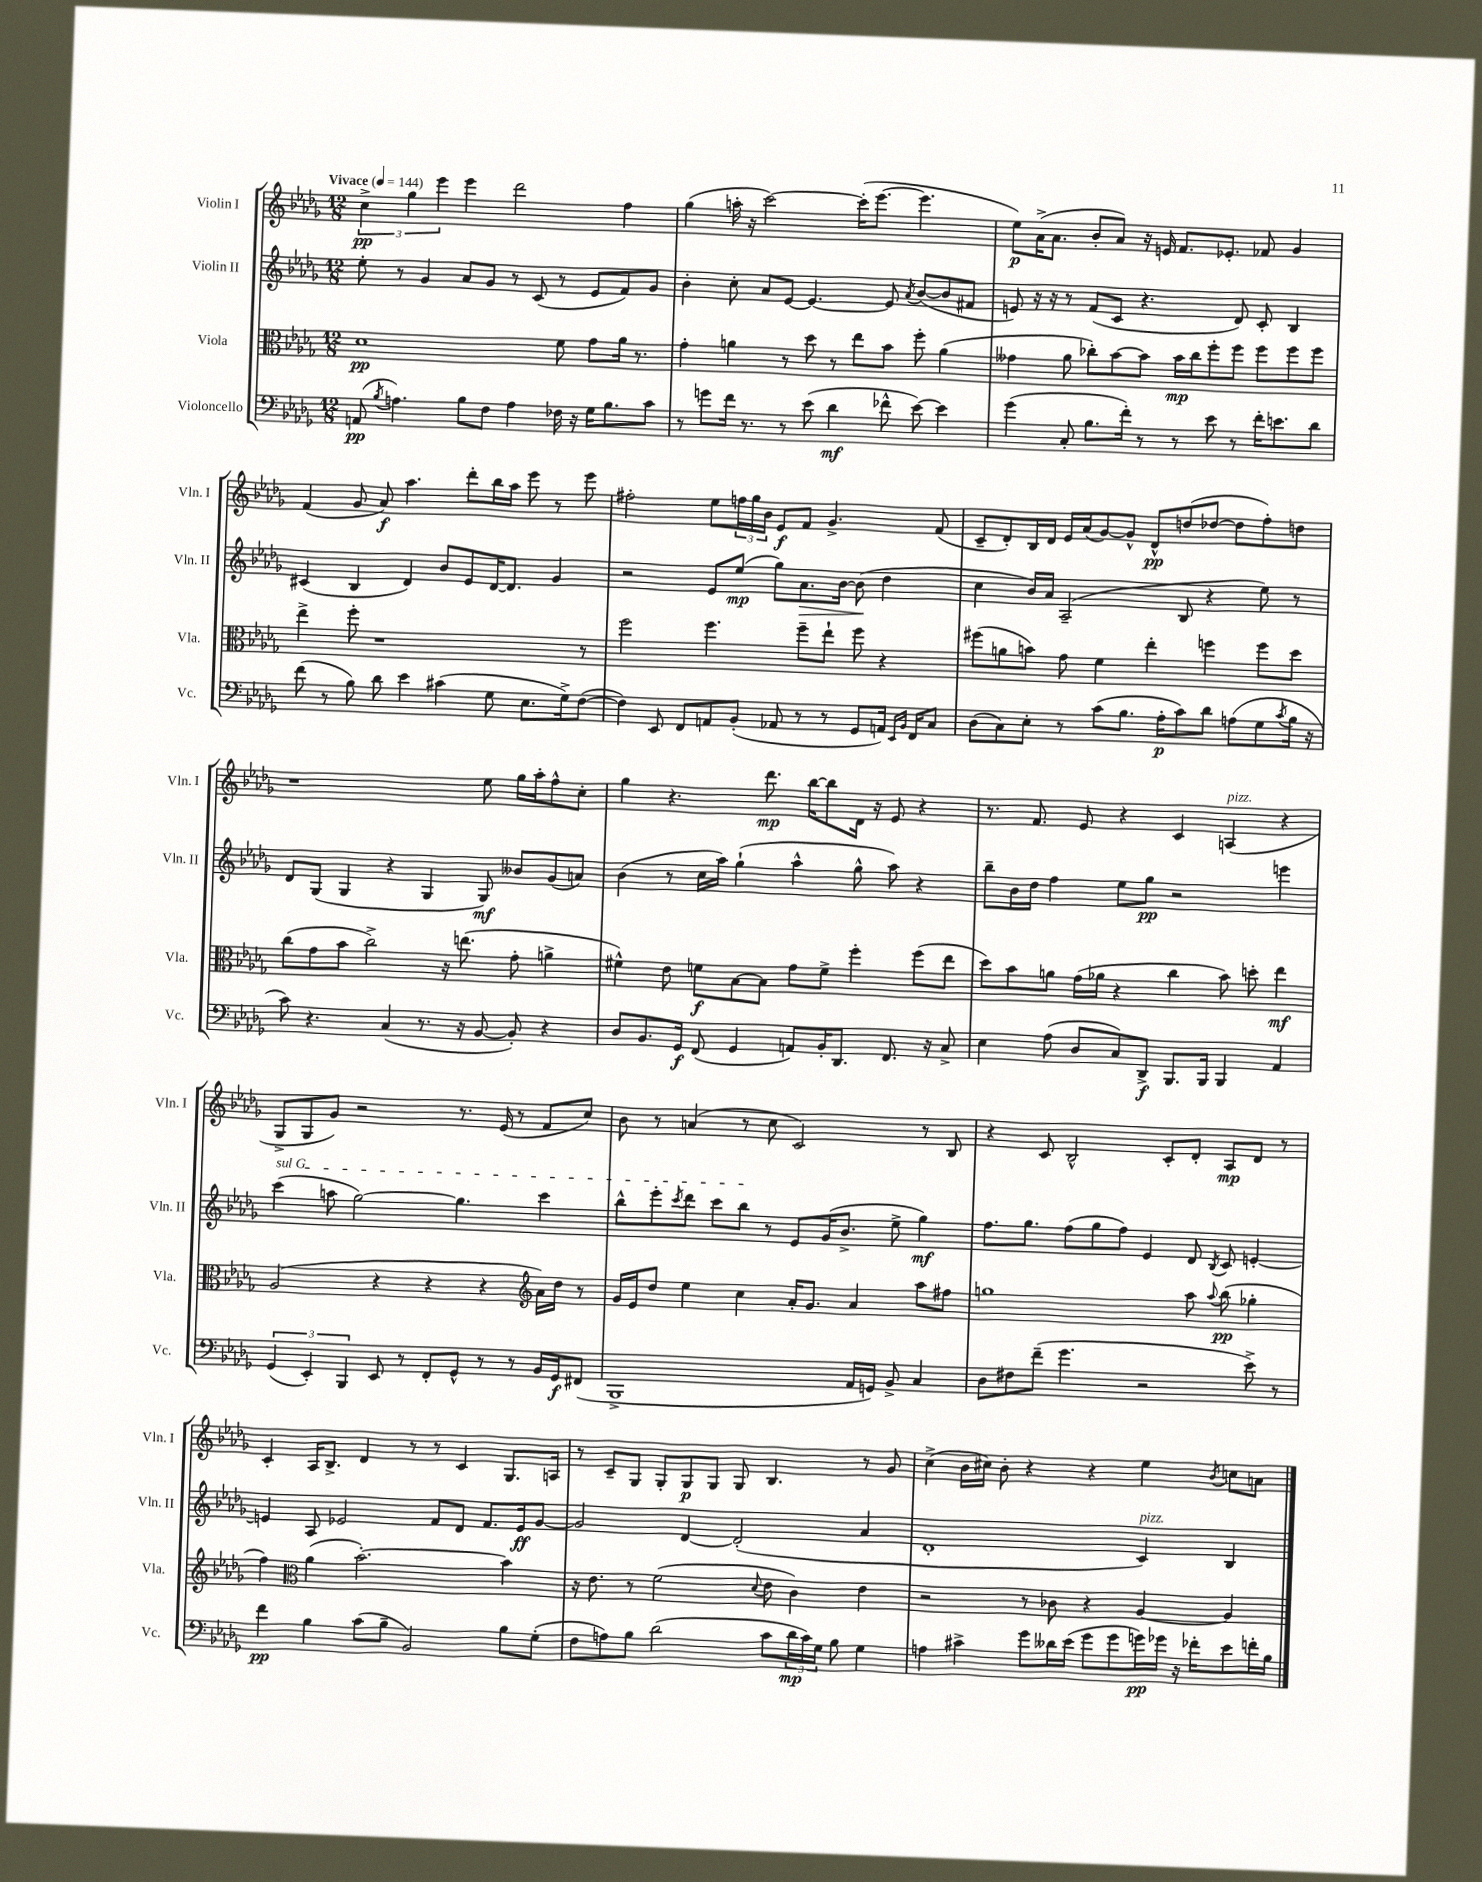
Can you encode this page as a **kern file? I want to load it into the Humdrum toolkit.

**kern	**kern	**kern	**kern
*staff4	*staff3	*staff2	*staff1
*clefF4	*clefC3	*clefG2	*clefG2
*k[b-e-a-d-g-]	*k[b-e-a-d-g-]	*k[b-e-a-d-g-]	*k[b-e-a-d-g-]
*M12/8	*M12/8	*M12/8	*M12/8
*MM144	*MM144	*MM144	*MM144
(8AA/	1d-	8ee-'\	6cc^\
8qB-/	.	.	.
4.A\)	.	8r	.
.	.	.	6gg-\
.	.	4g-/	.
.	.	.	6eee-\
8B-\L	.	8a-/L	4eee-\
8F\J	.	8g-/J	.
4A\	.	8r	2ddd-\
.	.	(8c/	.
16F-\	8f\	8r	.
16r	.	.	.
16G-\LK	8g-\L	8e-/L	.
8.B-\	.	.	.
.	16a-\Jk	8f/)	4ff\
.	8.r	.	.
8c\J	.	8g-/J	.
=	=	=	=
8r	4g-'\	4b-'\	(4gg-\
8g\L	.	.	.
16f\Jk	4a\	8cc'\	16aa'\
8.r	.	.	16r
.	.	8a-/L	[2ccc\)
8r	8r	[8e-/J	.
(8e-\	8dd-\	4.e-/_	.
4d-\	8r	.	.
.	8ee-\L	.	(16ccc'\]LK
.	.	.	[8.eee-\J
8f-^^\	8b-\J	8e-/]	.
.	.	8qa-/	.
[8e-\)	8ff'\	([8b-/L	4.eee-\]
4e-\]	(4a\	8b-/]	.
.	.	8f#/J	.
=	=	=	=
(4g-\	4g--\	8e/)	8ee-\L)
.	.	16r	(16a-^\K
.	.	16r	8.a-\J
8C'/	8a-\	8r	.
8.B-\L	8cc-'\L)	(8f/L	8b-'/L
.	[8b-\	8c/J	8a-/J)
16f'\Jk)	.	.	.
8r	8b-\]J	4.r	16r
.	.	.	16e/
8r	16b-\LL	.	8.f/L
.	16cc-\J	.	.
8e-\	8ff'\	.	.
.	.	.	8.e-'/J
8r	8ff\J	8d-/)	.
16f'\LK	8ff\L	8c'/	8f-/
8.e\	.	.	.
.	8ff\	4B-/	4g-/
8d-\J	8ff\J	.	.
=	=	=	=
(8f\	4ee-^\	(4c#/	(4f/
8r	.	.	.
8B-\)	8ff'\	4B-/	8g-/
8d-\	1r	.	8a-/)
4e-\	.	4d-/)	4.aa-\
(4c#\	.	8b-/L	.
.	.	8e-/	8ddd-'\L
8G-\	.	[16d-/K	16bb-\L
.	.	8.d-/]J	16aa-\JJ
8.E-\L	.	.	8eee-\
.	.	4g-/	8r
16G-^\k)	.	.	.
([8F\J	8r	.	8eee-\
=	=	=	=
4F\])	2ff\	2r	2ff#'\
8EE-/	.	.	.
8FF/L	.	.	.
8AA/	4.ff\	8e-/L	8ee-\L
(8BB-'/J	.	(8ee-/J	24ff\L
.	.	.	24gg-\
.	.	.	24b-\JJ
8AA-/	.	8gg-\L)	8e-/L
8r	8ff~\L	8.a-\	8f/J
8r	8ee-`\J	.	4.g-^/
.	.	[16b-\Jk	.
8GG-/L	8ff\	(8b-\]	.
16AA/Jk)	4r	4dd-\	.
16qqEE-/LL	.	.	.
16qqBB-/JJ	.	.	.
16FF/LK	.	.	.
8C/J	.	.	(8f/
=	=	=	=
(8D-\L	(8ff#\L	4cc\	8c~/L
8C\)	8a\	.	8d-'/)
8E-'\J	8b\J)	16b-/LL)	16B-/L
.	.	16a-/JJ	16d-/JJ
8r	8g-\	(2A-~/	16e-/LL
.	.	.	(16a-/J
(8c\L	4f\	.	[8g-/)
8.B-\J	.	.	8g-^^/]J
.	4ee-'\	.	8d-^^/L
16A-'\LK	.	.	.
8c\)	.	8B-/	(8dd/
8d-\J	4ff\	4r	[8dd-/J
(8A\L	.	.	8dd-\]L
8G-\	8ff\L	8ee-\)	8ff'\)
8qc/	.	.	.
16B-\Jk	8dd-\J	8r	8dd\J
16r	.	.	.
=	=	=	=
8c\)	(8cc\L	8d-/L	1r
4.r	8g-\	(8G-/J	.
.	8b-\J	4G-/	.
.	2cc^\)	.	.
(4C/	.	4r	.
8.r	.	4G-/	.
.	16r	.	.
16r	(8.ee\	.	.
[8BB-/	.	8G-/)	8ee-\
8BB-'/])	8g-'\	8b--/L	16gg-\LL
.	.	.	16aa-'\J
4r	4a^\	(8g-/	8ff^^\
.	.	8a/J)	8cc'\J
=	=	=	=
8D-/L	4f#^^\)	(4b-\	4gg-\
8.BB-/	.	.	.
.	8e-\	8r	4.r
16GG-/Jk	.	.	.
(8FF/	8f\L	16cc\LL	.
.	.	16aa-\JJ)	.
4GG-/	[8B-\	(4gg-`\	.
.	8B-\]J	.	8.ddd-\
8AA/L)	8g-\L	4aa-^^\	.
.	.	.	[16bb-\LK
16BB-'/K	8f^\J	.	8bb-\]
8.DD-/J	.	.	.
.	4ff'\	8gg-^^\	16d-\Jk
.	.	.	16r
8.FF/	.	8aa-\)	8e-/
.	(8ff\L	4r	4r
16r	.	.	.
8C^/	8ee-\J	.	.
=	=	=	=
4E-\	8dd-\L)	8bb-~\L	8.r
.	8b-\	16b-\L	.
.	.	16dd-\JJ	8.f/
(8A-\	8a\J	4ff\	.
8D-/L	(16g-\LL	.	8e-/
.	16a-\JJ	.	.
8C/)	4r	8ee-\L	4r
8DD-^/J	.	8gg-\J	.
8.BBB-/L	4cc\	2r	4c/
16BBB-/Jk	.	.	.
4BBB-/	8b-\)	.	(4A/
.	8dd'\	.	.
4AA-/	4ee-\	4eee\	4r
=	=	=	=
(6GG-/	(2A-/	(4ccc\	8G-^/L
.	.	.	8G-/
6EE-'/)	.	.	.
.	.	8aa\	8g-/J)
6BBB-/	.	.	.
.	.	[2gg-\)	2r
8EE-/	4r	.	.
8r	.	.	.
8FF'/L	4r	.	.
8GG-^^/J	.	4.gg-\]	8.r
8r	4r	.	.
.	.	.	(16e-/
8r	.	.	8r
*	*clefG2	*	*
16BB-/LL	16a-\LL)	4ccc\	8f/L
16GG-/J	16dd-\JJ	.	.
(8FF#/J	8r	.	8cc/J)
=	=	=	=
1BBB-^	16g-/LL	8bb-^^\L	8b-\
.	16e-/J	.	.
.	8dd-/J	8eee-'\	8r
.	.	8qccc/	.
.	4ee-\	8ddd-\J	(4a/
.	.	8ccc\L	.
.	4cc\	8bb-\J	8r
.	.	8r	8cc\
.	16a-'/LK	8e-/L	2c/)
.	8.g-/J	.	.
.	.	(16g-/K	.
.	.	8.b-^/J	.
16AA-/LL	4a-/	.	.
16GG/JJ)	.	.	.
8BB-^/	.	8ee-^\	.
4C/	8aa-\L	4gg-\)	8r
.	8ff#\J	.	8B-/
=	=	=	=
8D-\L	1gg	8.ff\L	4r
8F#\	.	.	.
.	.	8.gg-\J	.
(8f~\J	.	.	8c/
4.g-\	.	(8ff\L	2B-^^/
.	.	8gg-\	.
.	.	8ff\J)	.
2r	.	4e-/	.
.	.	.	8c'/L
.	8aa-\	8d-/	8d-'/J
.	8qqaa-/	8qB-/	.
.	(8bb-\	8c/	8A-/L
8e-^\)	4gg-'\	[4e'/	8d-/J
8r	.	.	8r
=	=	=	=
4f\	4ff\)	4e/]	4c'/
*	*clefC3	*	*
4B-\	(4a-\	8A-/	16A-/LK
.	.	.	8.B-^/J
.	.	2e-/	.
(8c\L	[2.b-'\)	.	4d-/
8B-~\J	.	.	.
2BB-/)	.	.	8r
.	.	8f/L	8r
.	.	8d-/J	4c/
.	.	8.f/L	.
8B-\L	4b-\]	.	8.G-/L
.	.	16e-/k	.
(8G-'\J	.	[8g-/J	.
.	.	.	16A/Jk
=	=	=	=
8F\L	16r	2g-/]	8r
.	8.e-\	.	.
8A\)	.	.	8c~/L
8B-\J	8r	.	8G-/J
(2d-\	(2f\	.	8G-'/L
.	.	[4d-/	8G-/
.	.	.	8G-/J
.	.	(2d-'/]	8G-/
.	8qqd-/	.	.
8c\L	8e-\	.	4.B-/
24d-\L	4c\)	.	.
24c\)	.	.	.
24G-\JJ	.	.	.
8B-\	.	.	.
4G-\	4e-\	4a-/	8r
.	.	.	8g-/
=	=	=	=
4A\	2r	1d-'	(4cc^\
4c#^\	.	.	16b-\LL
.	.	.	16cc#\JJ)
.	.	.	8b-'\
8g-\L	8r	.	4r
16d--\L	8c-\	.	.
(16e-\JJ	.	.	.
8g-\L	4r	.	4r
8g-\	.	.	.
16g\L)	[4A-/	4c/)	4ee-\
16g-\JJ	.	.	.
16r	.	.	.
16f-'\LK	.	.	.
.	.	.	8qb-/
8e-\	4A-/]	4B-/	8cc\L
16f'\L	.	.	8a\J
16B-\JJ	.	.	.
==	==	==	==
*-	*-	*-	*-
